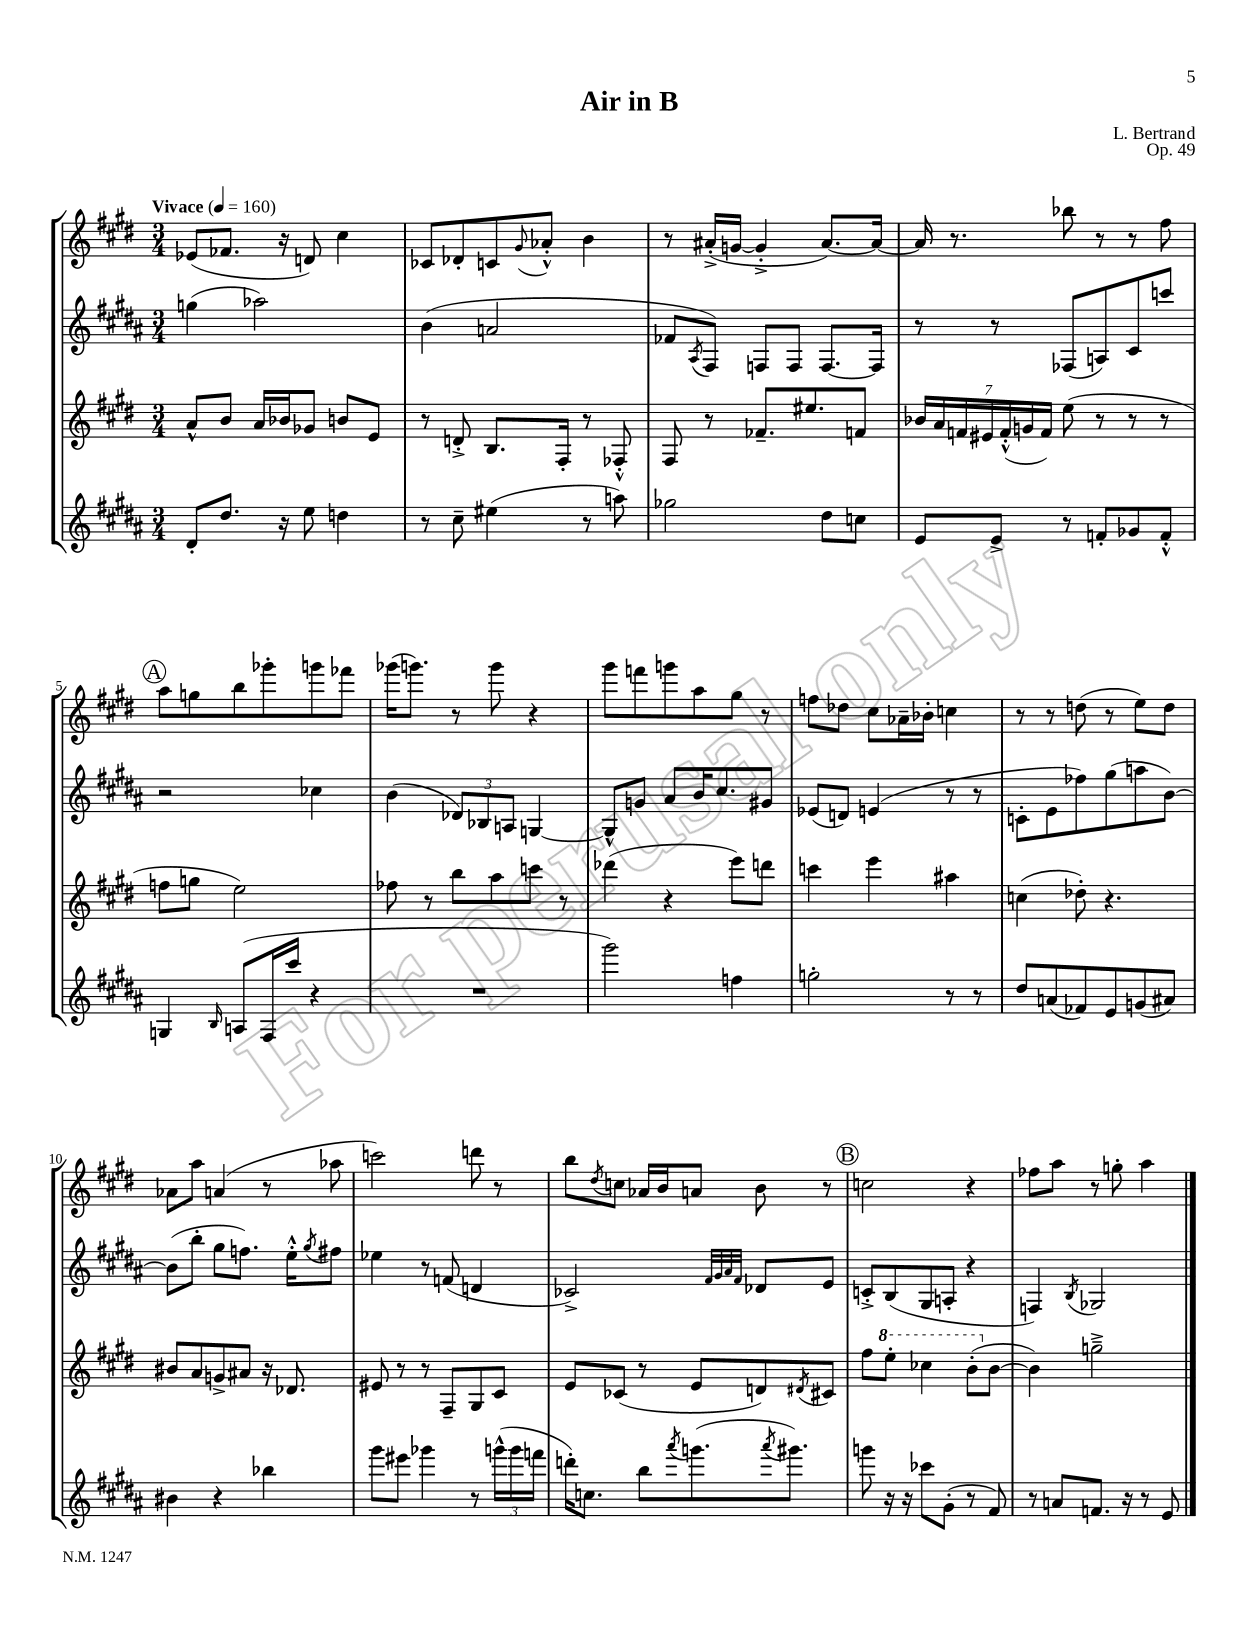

**kern	**kern	**kern	**kern
*staff4	*staff3	*staff2	*staff1
*clefG2	*clefG2	*clefG2	*clefG2
*k[f#c#g#d#a#]	*k[f#c#g#d#]	*k[f#c#g#d#a#]	*k[f#c#g#d#]
*M3/4	*M3/4	*M3/4	*M3/4
*MM160	*MM160	*MM160	*MM160
8d#'/L	8a^^/L	(4gg\	(8e-/L
8.dd#/J	8b/J	.	8.f-/J
.	16a/LL	2aa-\)	.
16r	16b-/J	.	16r
8ee\	8g-/J	.	8d/)
4dd\	8b/L	.	4cc#\
.	8e/J	.	.
=	=	=	=
8r	8r	(4b\	8c-/L
8cc#~\	8d'^/	.	8d-'/
(4ee#\	8.B/L	2a/	8c/
.	.	.	8qqg#/
.	.	.	8a-'^^/J
.	16F#'/Jk	.	.
8r	8r	.	4b\
8aa\)	8F-'^^/	.	.
=	=	=	=
2gg-\	8F#/	8f-/L	8r
.	.	8qA#/	.
.	8r	8F#/J)	(16a#'^/LL
.	.	.	[16g/JJ
.	8.f-~/L	8F/L	4g'^/]
.	.	8F/J	.
.	8.ee#/	.	.
8dd#\L	.	[8.F/L	[8.a#/L)
8cc\J	8f/J	.	.
.	.	16F/]Jk	16a#/_Jk
=	=	=	=
8e/L	28b-/LL	8r	16a#/]
.	28a/	.	.
.	.	.	8.r
.	28f/	.	.
.	28e#/	.	.
8e^/J	.	8r	.
.	(28f'^^/	.	.
.	28g/	.	.
.	28f/JJ)	.	.
8r	(8ee\	(8F-/L	8bb-\
8f'/L	8r	8A/)	8r
8g-/	8r	8c#/	8r
8f'^^/J	8r	8ccc/J	8ff#\
=	=	=	=
4G/	8ff\L	2r	8aa\L
.	8gg\J	.	8gg\
16qqB/	.	.	.
(8A/L	2ee\)	.	8bb\
16F#/L	.	.	8ggg-'\
16ccc#/JJ	.	.	.
4r	.	4cc-\	8ggg\
.	.	.	8fff-\J
=	=	=	=
2.r	8ff-\	(4b\	(16ggg-\LK
.	.	.	8.ggg\J)
.	8r	.	.
.	8bb\L	12d-/L)	8r
.	.	12B-/	.
.	8aa\	.	8ggg\
.	.	12A/J	.
.	8ccc\J	[4G/	4r
.	8r	.	.
=	=	=	=
2ggg#\)	(4ddd-\	8G^^/]L	8ggg#\L
.	.	8g/J	8fff\
.	4r	8a#/L	8ggg\
.	.	16b/K	8aa\
.	.	8.cc#/	.
4ff\	8eee\L)	.	8gg#\J
.	8ddd\J	8g#/J	8r
=	=	=	=
2gg'\	4ccc\	(8e-/L	8ff\L
.	.	8d/J)	8dd-\J
.	4eee\	(4e/	8cc#\L
.	.	.	16a-~\L
.	.	.	16b-'\JJ
8r	4aa#\	8r	4cc\
8r	.	8r	.
=	=	=	=
8dd#/L	(4cc\	8c'\L	8r
(8a/	.	8e\	8r
8f-/)	8dd-'\)	8ff-\)	(8dd\
8e/	4.r	(8gg#\	8r
(8g/	.	8aa\	8ee\L)
8a#/J)	.	[8b\J)	8dd\J
=	=	=	=
4b#\	8b#/L	(8b\]L	8a-\L
.	8a/	8bb'\J	8aa\J
4r	8g^/	8gg#\L	(4a/
.	8a#/J	8.ff\J)	.
4bb-\	16r	.	8r
.	8.d-/	16ee'^^\LK	.
.	.	8qgg#/	.
.	.	8ff#\J	8aa-\
=	=	=	=
8ggg#\L	8e#/	4ee-\	2ccc\)
8eee#\J	8r	.	.
4ggg-\	8r	8r	.
.	8F#~/L	(8f/	.
8r	8G#/	4d/	8ddd\
(24ggg^^\LL	8c#/J	.	8r
24ggg\	.	.	.
24fff\JJ	.	.	.
=	=	=	=
16ddd'\LK)	8e/L	2c-^/)	8bb\L
8.cc\J	.	.	.
.	.	.	8qdd#/
.	(8c-/J	.	8cc\J
8bb\L	8r	.	16a-/LL
.	.	.	16b/J
8qaaa#/	.	.	.
(8.ggg\	8e/L	.	8a/J
.	.	32qqf#/LLL	.
.	.	32qqg#/	.
.	.	32qqa#/	.
.	.	32qqf#/JJJ	.
.	8d/)	8d-/L	8b\
8qaaa#/	.	.	.
8.ggg#\J)	.	.	.
.	8qd#/	.	.
.	8c#/J	8e/J	8r
=	=	=	=
8ggg\	8ff#\L	8c'^/L	2cc\
16r	8eee'\J	(8B/	.
16r	.	.	.
8ccc-\L	4ccc-\	8G#/	.
(8g#'\J	.	8A'/J	.
8r	(8bb'\L	4r	4r
8f#/)	[8b\J	.	.
=	=	=	=
8r	4b\])	4F/)	8ff-\L
8a/L	.	.	8aa\J
.	.	8qB/	.
8.f/J	2gg~^\	2G-/	8r
.	.	.	8gg'\
16r	.	.	.
8r	.	.	4aa\
8e/	.	.	.
==	==	==	==
*-	*-	*-	*-
